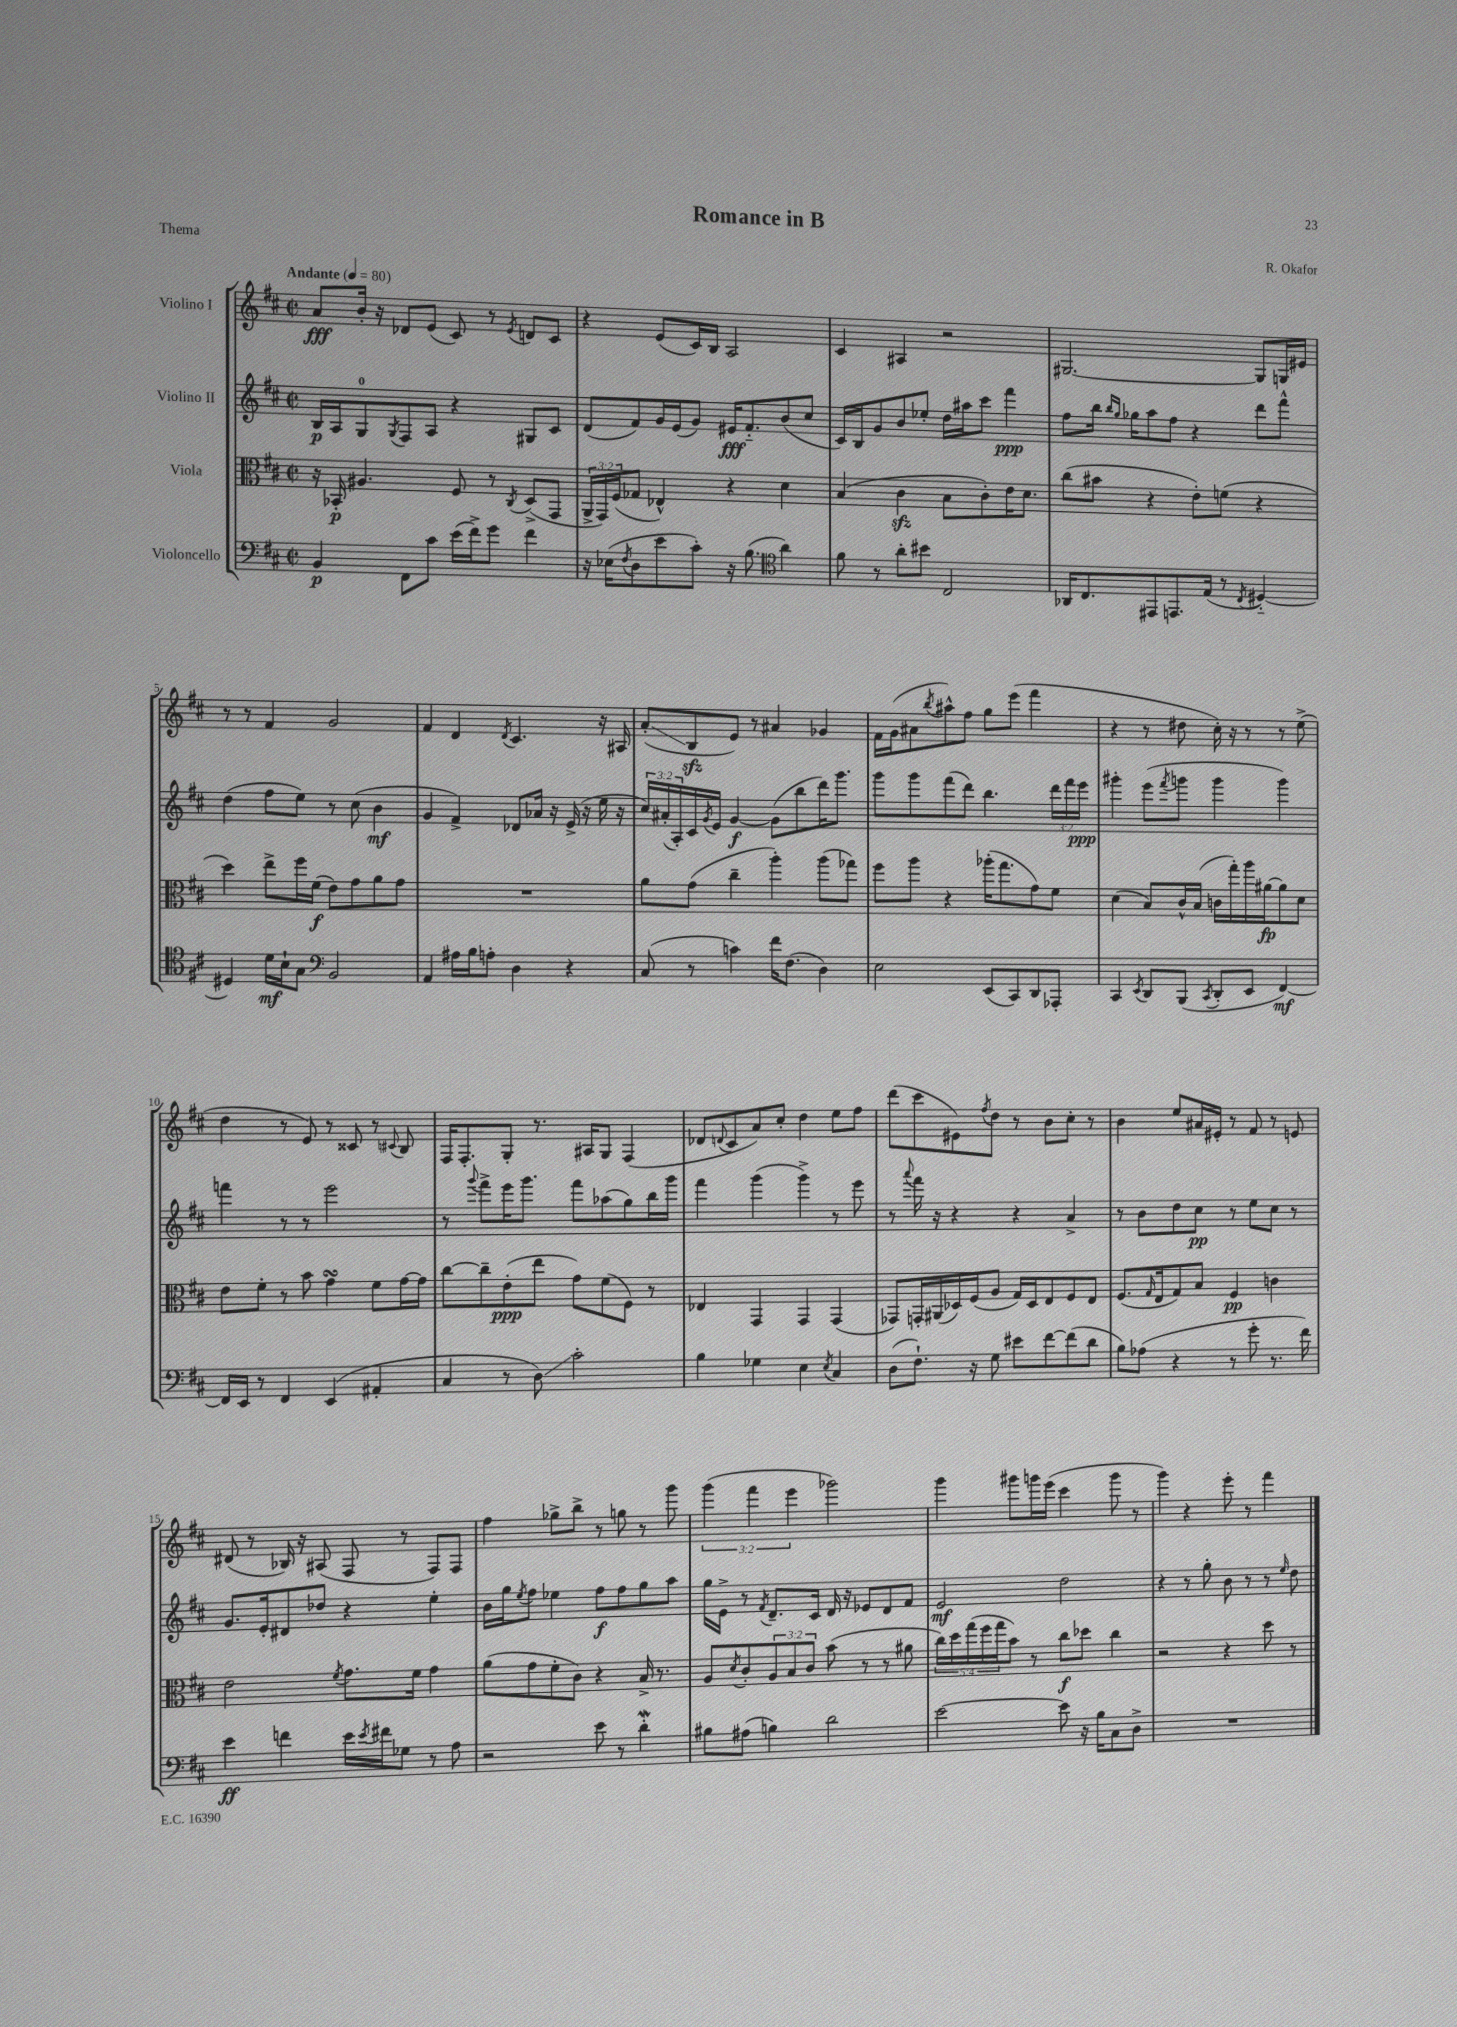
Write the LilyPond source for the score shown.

\header { title = "Romance in B" composer = "R. Okafor" piece = "Thema" }
<<
\new StaffGroup <<
\new Staff = "s0" \with { instrumentName = "Violino I" } {
    \clef treble \key d \major \defaultTimeSignature \time 2/2 \override Staff.TupletNumber.text = #tuplet-number::calc-fraction-text \tempo "Andante" 4 = 80
    a'8\fff b'16-. r16 des'8 e'8( cis'8) r8 \acciaccatura { e'8 } d'8 cis'8 |
    r4 e'8( cis'16) b16 a2 |
    cis'4 ais4 r2 |
    gis2.~ gis8 g16 eis'16 |
    r8 r8 fis'4 g'2 |
    fis'4 d'4 \acciaccatura { d'8 } cis'4. r16 ais16 |
    a'8-.\glissando( b8\sfz e'8) r8 ais'4 ges'4 |
    fis'16 g'16( ais'8 \acciaccatura { b''8 } ais''8-^) fis''8 g''8 e'''8( fis'''4 |
    r4 r8 dis''8 cis''16-.) r16 r8 r8 e''8->( |
    d''4 r8 e'8) r8 cisis'8 r8 \appoggiatura { cis'8 } b8 |
    fis16 fis8.-. g8-. r8. ais16 g8 fis4( |
    des'8 \appoggiatura { d'8 } cis'8 a'8) cis''8-. d''4 e''8 fis''8 |
    d'''8( cis'''8 eis'8) \acciaccatura { fis''8 } d''8 r8 b'8 cis''8-. r8 |
    b'4 e''8 ais'16 eis'16-. r8 fis'8 r8 e'8 |
    dis'8( r8 bes16) r16 ais8( fis8 r8 fis8) fis8 |
    fis''4 ges''8-> b''8-> r8 g''8 r8 g'''8 |
    \tuplet 3/2 { g'''4( fis'''4 e'''4 } ges'''2) |
    g'''4 gis'''8 g'''16 e'''16( cis'''4 g'''8 r8 |
    g'''4) r4 e'''8-. r8 fis'''4 \bar "|." |
}
\new Staff = "s1" \with { instrumentName = "Violino II" } {
    \clef treble \key d \major \defaultTimeSignature \time 2/2 \override Staff.TupletNumber.text = #tuplet-number::calc-fraction-text
    b16\p a16 g8-0 \acciaccatura { g8 } fis8 a8 r4 gis8 cis'8 |
    d'8( fis'8) g'16 e'16( g'8) eis'16\fff fis'8.-_ b'8( cis''8 |
    cis'16) b16 g'8 b'8 ees''8-. d''16 ais''16 cis'''8 fis'''4\ppp |
    fis''8 b''16 \grace { b''16 g''16 } ges''16 a''8 fis''8 r4 d'''8 fis'''8-^ |
    d''4( fis''8 e''8) r8 cis''8( b'4\mf |
    g'4 fis'4->) des'8 aes'16 r16 e'16->( r16 e''16 r16 |
    \tuplet 3/2 { cis''16) ais'16-.( a16-.) } cis'16 \acciaccatura { g'8 } e'16 g'4~\f g'8( b''8 d'''16) g'''8. |
    g'''8 g'''8 fis'''8( d'''8) b''4. \tuplet 3/2 { d'''16 fis'''16 e'''16\ppp } |
    gis'''4-. e'''8( \acciaccatura { fis'''8 } g'''8 g'''4 g'''4) |
    f'''4 r8 r8 e'''2 |
    r8 \appoggiatura { g'''8 } fis'''8-> e'''16 g'''8. fis'''8 aes''8( g''8) b''16 g'''16 |
    fis'''4 g'''4( g'''4->) r8 e'''8 |
    r8 \appoggiatura { a'''8 } fis'''16 r16 r4 r4 a'4-> |
    r8 b'8 d''8 cis''8\pp r8 e''8 cis''8 r8 |
    g'8. e'16-. dis'8 des''8 r4 e''4-. |
    b'16 g''16 \acciaccatura { e''8 } fis''8 ees''4 fis''8\f fis''8 g''8 a''8 |
    g''16 e'16-> r8 \acciaccatura { fis'8 } d'8.-- cis'16 d'16 r16 ees'8 d'8 fis'8 |
    e'2\mf d''2 |
    r4 r8 g''8-. b'8 r8 r8 \grace { e''16 } d''8 \bar "|." |
}
\new Staff = "s2" \with { instrumentName = "Viola" } {
    \clef alto \key d \major \defaultTimeSignature \time 2/2 \override Staff.TupletNumber.text = #tuplet-number::calc-fraction-text
    r16 bes,16-.\p ais4. fis8 r8 \acciaccatura { cis8 } d8->( g,8 |
    \tuplet 3/2 { a,16-> g,16) fis16( } ges8 ees4-^) r4 d'4 |
    b4( cis'4\sfz b8 cis'8-.) e'16 d'8. |
    cis''8( bis'8 r4 e'8-.) f'8( r4 |
    d''4) e''8-> fis''16 fis'16\f( e'8) g'8 a'8 g'8 |
    R1 |
    a'8 g'8( cis''4-- a''4-.) a''8( ges''8) |
    fis''8 a''8 r4 aes''16-.( g''8. g'8) fis'8 |
    d'4( b8) cis'16-^ b16( c'16 g''16-.) a''16 ais'16~\fp ais'8 d'8 |
    e'8 fis'8-. r8 b'8 g'4\turn fis'8 g'16~ g'16 |
    cis''8~ cis''8-- e'8-.\ppp( e''8 g'8) fis'8( fis8) r8 |
    ees4 g,4 g,4 g,4( |
    ges,8) g,16-. ais,16( des16) fis16( a8 g16) des16 e8 fis8 e8 |
    fis8.( \grace { g16 } e16 g8) b8 fis4\pp c'4 |
    e'2 \acciaccatura { fis'8 } g'8. fis'16 g'4 |
    a'8( g'8 fis'8-. cis'8) r4 b16-> r8. |
    a8 \acciaccatura { d'8 } cis'8-. \tuplet 3/2 { a8 b8 cis'8 } b'8( r8 r8 ais'8 |
    \tuplet 5/4 { cis''16) d''16 g''16( fis''16 g''16 } b'8) r8 cis''8\f des''8 cis''4 |
    r2 r4 d''8 r8 \bar "|." |
}
\new Staff = "s3" \with { instrumentName = "Violoncello" } {
    \clef bass \key d \major \defaultTimeSignature \time 2/2
    b,4\p fis,8 cis'8 e'16( fis'16->) g'8 fis'4 |
    r16 ees16( \acciaccatura { fis8 } d8 e'8 cis'8-.) r16 b8.( \clef tenor a'4) |
    fis'8 r8 a'8-. bis'8 cis2 |
    aes,16 cis8. eis,8 e,8. e16( r8 \acciaccatura { cis8 } dis4~-_) |
    dis4 d'16\mf b16-! g8 \clef bass b,2 |
    a,4 ais16 b16 a8-. d4 r4 |
    cis8( r8 c'4) fis'16 fis8.( d4) |
    e2 e,8( cis,8) d,8 aes,,8-. |
    cis,4 \acciaccatura { e,8 } d,8 b,,8( \acciaccatura { cis,8 } d,8-. e,8 fis,4~\mf) |
    fis,16 e,16 r8 fis,4 e,4( ais,4-. |
    cis4 r8 d8\glissando) cis'2-. |
    b4 ges4 e4 \acciaccatura { e8 } cis4 |
    d8( fis8.-!) r16 g8 eis'8 fis'8~ fis'8( d'8 |
    b8) aes8( r4 r8 g'8-. r8. fis'16) |
    e'4\ff f'4 e'16 \acciaccatura { e'8 } fis'16 ges8 r8 a8 |
    r2 e'8 r8 d'4-.\mordent |
    bis8 ais8( b4) d'2 |
    e'2~ e'8 r16 b16 cis8 d8-> |
    R1 \bar "|." |
}
>>
>>
